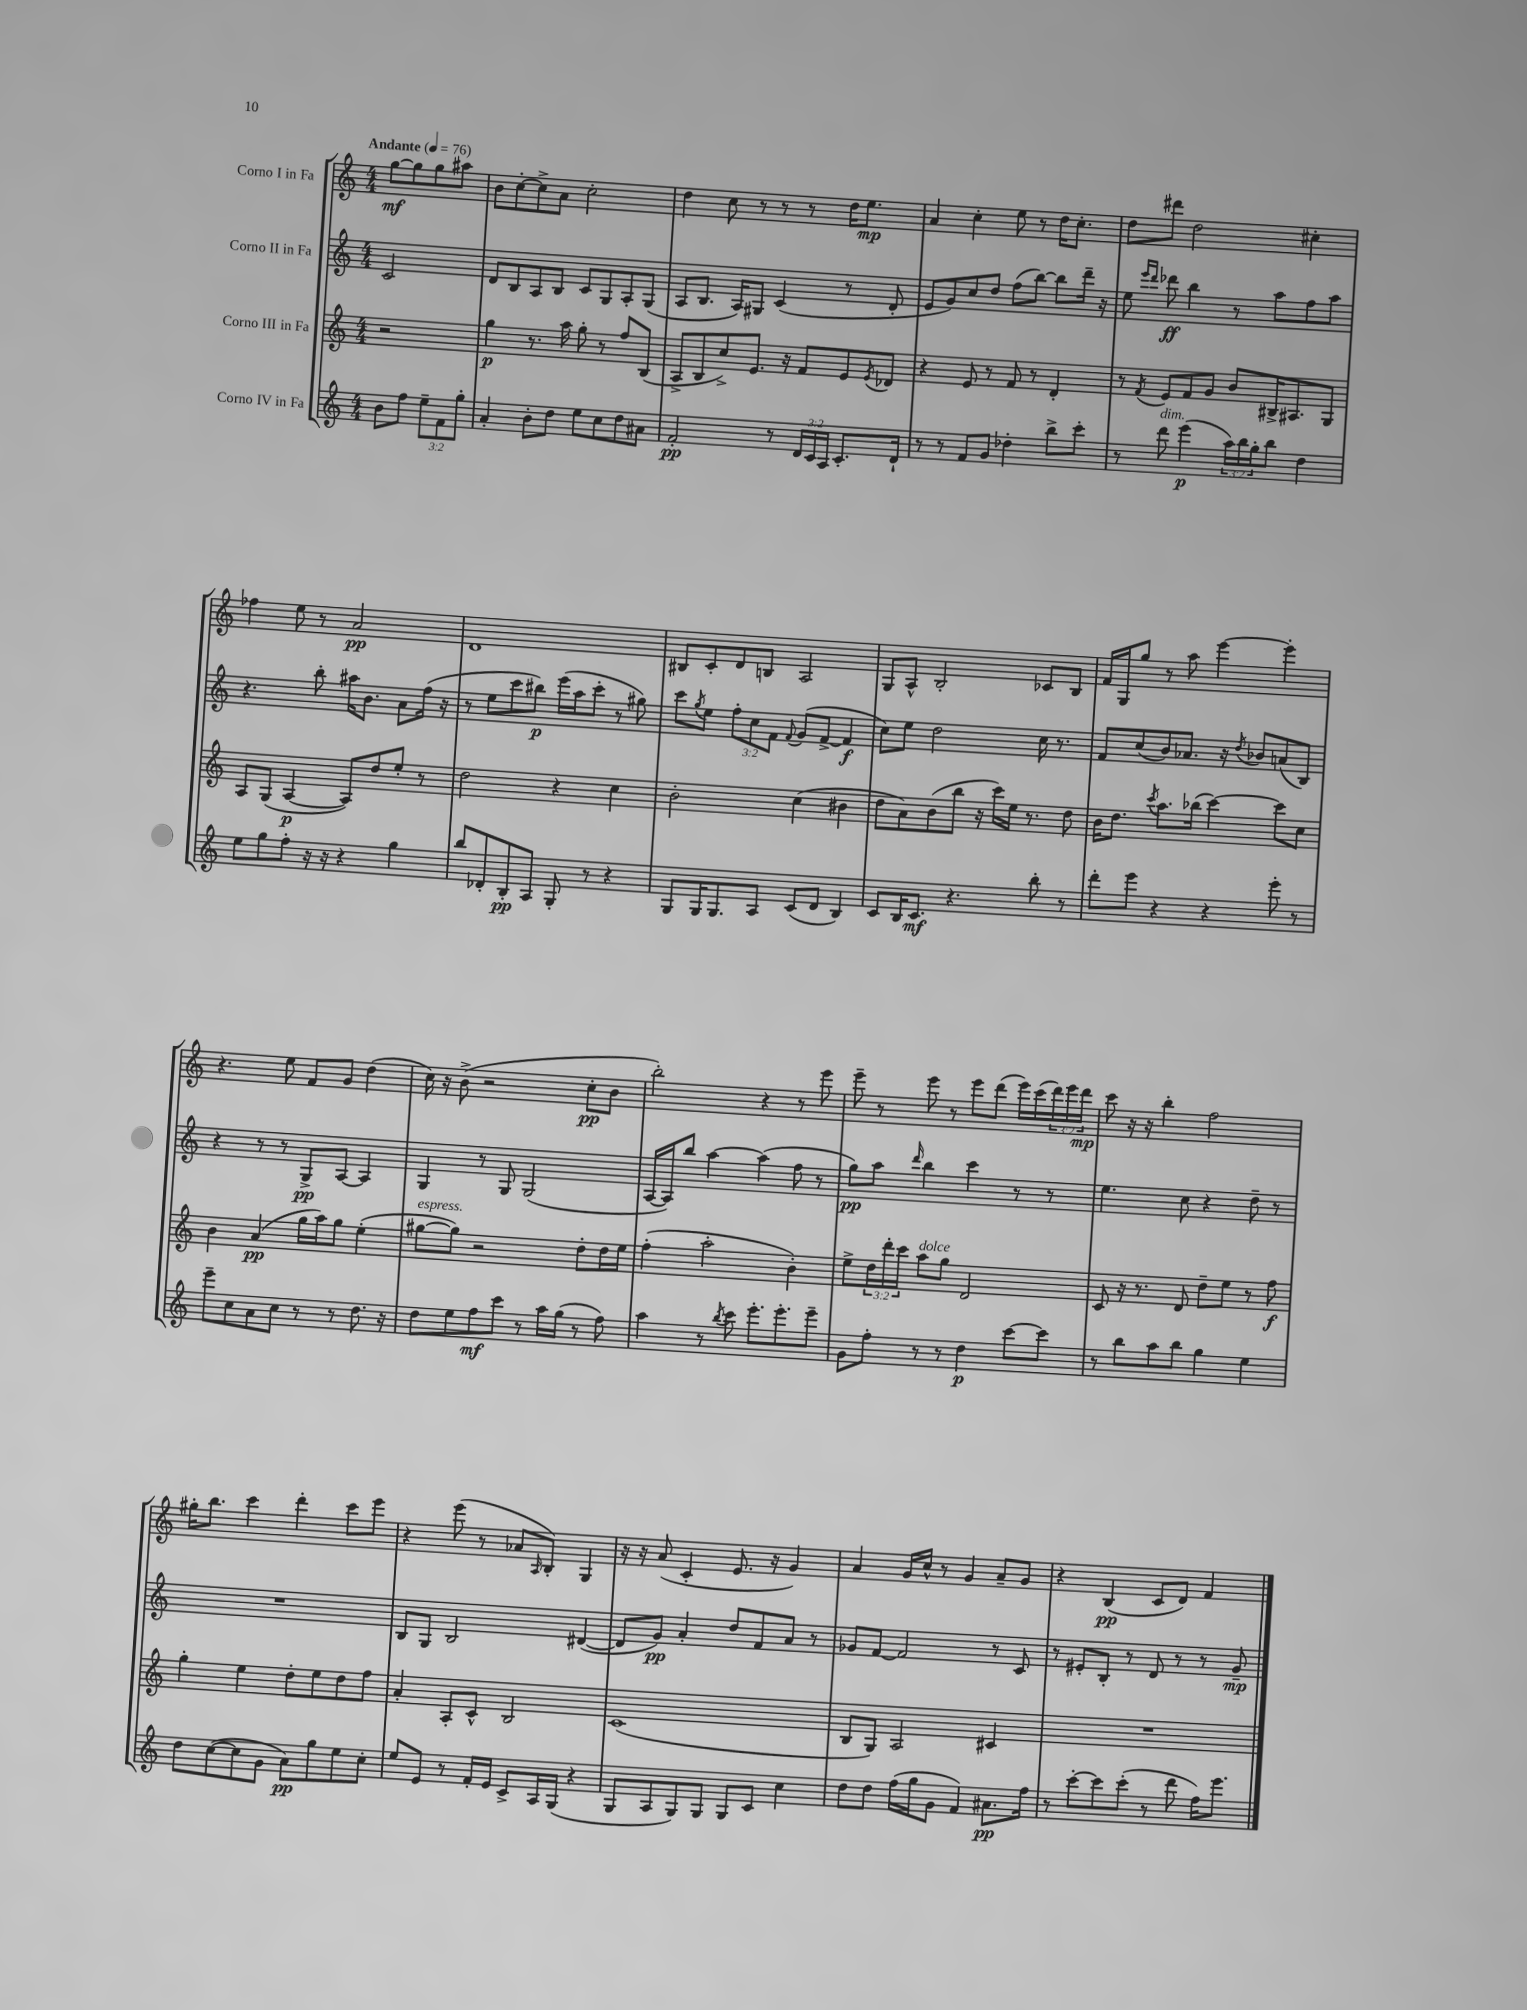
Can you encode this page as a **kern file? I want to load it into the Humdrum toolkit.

**kern	**dynam	**kern	**dynam	**kern	**dynam	**kern	**dynam
*part4	*part4	*part3	*part3	*part2	*part2	*part1	*part1
*staff4	*staff4	*staff3	*staff3	*staff2	*staff2	*staff1	*staff1
*I"Corno IV in Fa	*	*I"Corno III in Fa	*	*I"Corno II in Fa	*	*I"Corno I in Fa	*
*clefG2	*	*clefG2	*	*clefG2	*	*clefG2	*
*k[]	*	*k[]	*	*k[]	*	*k[]	*
*M4/4	*	*M4/4	*	*M4/4	*	*M4/4	*
*MM76	*	*MM76	*	*MM76	*	*MM76	*
=	=	=	=	=	=	=	=
!	!	!	!	!	!	!LO:TX:a:B:t=Andante	!
8b\L	.	2r	.	2c/	.	[8gg\L	mf
8ff\J	.	.	.	.	.	8gg\]	.
12ee~\L	.	.	.	.	.	8gg\	.
12f\	.	.	.	.	.	.	.
.	.	.	.	.	.	8aa#X\J	.
12gg'\J	.	.	.	.	.	.	.
=1	=1	=1	=1	=1	=1	=1	=1
4a'/	.	4gg\	p	8d/L	.	8b\L	.
.	.	.	.	8B/	.	[8cc'\	.
8b'\L	.	8.r	.	8A/	.	8cc^\]	.
8dd\J	.	.	.	8B/J	.	8a\J	.
.	.	16aa\	.	.	.	.	.
8ee\L	.	8gg'\	.	8c/L	.	2cc'\	.
8cc\	.	8r	.	8G/	.	.	.
8dd\	.	8ff/L	.	8A'/	.	.	.
8a#X\J	.	(8B/J	.	(8G/J	.	.	.
=2	=2	=2	=2	=2	=2	=2	=2
2f'/	pp	8A^/L	.	8A/L	.	4dd\	.
.	.	8B/	.	8.B/J	.	.	.
.	.	8cc^/)	.	.	.	8cc\	.
.	.	.	.	16A/KL)	.	.	.
.	.	8.e/J	.	8G#X/J	.	8r	.
8r	.	.	.	(4c/	.	8r	.
.	.	16r	.	.	.	.	.
24d/LL	.	8f/L	.	.	.	8r	.
24c/	.	.	.	.	.	.	.
24A/JJ	.	.	.	.	.	.	.
8.c'/L	.	8e/	.	8r	.	16dd\KL	.
.	.	.	.	.	.	8.ee\J	mp
.	.	8qe/	.	.	.	.	.
.	.	8d-X/J	.	8d'/	.	.	.
16d`/Jk	.	.	.	.	.	.	.
=3	=3	=3	=3	=3	=3	=3	=3
8r	.	4r	.	8e/L	.	4a/	.
8r	.	.	.	8g/)	.	.	.
8f/L	.	8e/	.	8cc/	.	4cc'\	.
8g/J	.	8r	.	8dd/J	.	.	.
4dd-X'\	.	8f/	.	(8ff\L	.	8ee\	.
.	.	8r	.	[8bb\J)	.	8r	.
8bb^\L	.	4d'/	.	8bb\L]	.	16dd\KL	.
.	.	.	.	.	.	8.cc'\J	.
8ccc'\J	.	.	.	16ddd~\Jk	.	.	.
.	.	.	.	16r	.	.	.
=4	=4	=4	=4	=4	=4	=4	=4
8r	.	8r	.	8ee\	.	8dd\L	.
.	.	.	.	16qqeee/LL	.	.	.
.	.	8qf/	.	16qqddd/JJ	.	.	.
!LO:TX:a:i:t=dim.	!	!	!	!	!	!	!
8ddd\	.	8e/L	.	8ddd-X\	ff	8ddd#X\J	.
(4eee\	p	8f/	.	4bb\	.	2dd\	.
.	.	8g/J	.	.	.	.	.
24aa\LL)	.	8b/L	.	8r	.	.	.
24bb\	.	.	.	.	.	.	.
24gg'\J	.	.	.	.	.	.	.
8bb\J	.	16B#X^/K	.	8aa\L	.	.	.
.	.	8.A#X/	.	.	.	.	.
4dd\	.	.	.	8ff\	.	4cc#X'\	.
.	.	8G/J	.	8aa\J	.	.	.
!!LO:LB:g=z
=5	=5	=5	=5	=5	=5	=5	=5
8ee\L	.	8A/L	.	4.r	.	4ff-X\	.
8gg\	.	(8G/J	.	.	.	.	.
8ff'\J	.	[4A/	p	.	.	8ee\	.
16r	.	.	.	8bb'\	.	8r	.
16r	.	.	.	.	.	.	.
4r	.	8A/L])	.	16aa#X\KL	.	2a/	pp
.	.	.	.	8.b\J	.	.	.
.	.	8dd/	.	.	.	.	.
4gg\	.	8ee'/J	.	8a\L	.	.	.
.	.	8r	.	(16ff\Jk	.	.	.
.	.	.	.	16r	.	.	.
=6	=6	=6	=6	=6	=6	=6	=6
8bb/L	.	2dd\	.	8r	.	1d	.
8d-X'/	.	.	.	8ee\L	.	.	.
8B'/	pp	.	.	8ccc\	.	.	.
8A/J	.	.	.	8bb#X\J)	p	.	.
8G'/	.	4r	.	(16eee\LL	.	.	.
.	.	.	.	16aa\J	.	.	.
8r	.	.	.	8ccc'\J	.	.	.
4r	.	4cc\	.	8r	.	.	.
.	.	.	.	8gg#X\)	.	.	.
=7	=7	=7	=7	=7	=7	=7	=7
8G/L	.	2b'\	.	8ccc\L	.	8B#X/L	.
.	.	.	.	8qgg/	.	.	.
16G/K	.	.	.	8ee\J	.	8c'/	.
8.G/	.	.	.	.	.	.	.
.	.	.	.	12ff'\L	.	8d/	.
.	.	.	.	12cc\	.	.	.
8A/J	.	.	.	.	.	8Bn/J	.
.	.	.	.	12f\J	.	.	.
.	.	.	.	8qqf/	.	.	.
(8c/L	.	(4cc\	.	(8g/L	.	2A/	.
8d/J	.	.	.	[8f^/J	.	.	.
4B/)	.	4b#X\	.	4f/]	f	.	.
=8	=8	=8	=8	=8	=8	=8	=8
8c/L	.	8dd\L	.	8cc\L)	.	8G/L	.
16B/K	.	8a\)	.	8ee\J	.	8A^^/J	.
8.c/J	mf	.	.	.	.	.	.
.	.	(8b\	.	2dd\	.	2B'/	.
4.r	.	8bb\J	.	.	.	.	.
.	.	16r	.	.	.	.	.
.	.	16ccc\LL)	.	.	.	.	.
.	.	16ee\JJ	.	.	.	.	.
.	.	8.r	.	.	.	.	.
8bb'\	.	.	.	16cc\	.	8c-X/L	.
.	.	.	.	8.r	.	.	.
8r	.	8dd\	.	.	.	8B/J	.
=9	=9	=9	=9	=9	=9	=9	=9
8ddd'\L	.	16b\KL	.	8f/L	.	16f/LL	.
.	.	8.dd\J	.	.	.	16G/J	.
8eee\J	.	.	.	(8cc/	.	8gg/J	.
.	.	8qccc/	.	.	.	.	.
4r	.	8.aa\L	.	8b/)	.	8r	.
.	.	.	.	8.a-X/J	.	8aa\	.
.	.	(16bb-X\Jk	.	.	.	.	.
4r	.	[4ccc\)	.	.	.	[4eee\	.
.	.	.	.	16r	.	.	.
.	.	.	.	8qdd/	.	.	.
.	.	.	.	8b-X/L	.	.	.
8eee'\	.	8ccc\L]	.	(8an/	.	4eee'\]	.
8r	.	8cc\J	.	8B/J)	.	.	.
!!LO:LB:g=z
=10	=10	=10	=10	=10	=10	=10	=10
8eee~\L	.	4b\	.	4r	.	4.r	.
8cc\	.	.	.	.	.	.	.
8a\	.	(4a/	pp	8r	.	.	.
8cc\J	.	.	.	8r	.	8ee\	.
8r	.	16gg\LL	.	8G^/L	pp	8f/L	.
.	.	16aa\J)	.	.	.	.	.
8r	.	8gg\J	.	[8A/J	.	8g/J	.
8.dd\	.	(4ee'\	.	4A/]	.	(4dd\	.
16r	.	.	.	.	.	.	.
=11	=11	=11	=11	=11	=11	=11	=11
!	!	!LO:TX:a:i:t=espress.	!	!	!	!	!
8dd\L	.	[8gg#X\L	.	4G/	.	16cc\)	.
.	.	.	.	.	.	16r	.
8ee\	.	8gg#\J])	.	.	.	(8b^\	.
8ff\	mf	2r	.	8r	.	2r	.
8ccc\J	.	.	.	8G/	.	.	.
8r	.	.	.	(2G/	.	.	.
16aa\LL	.	.	.	.	.	.	.
(16gg\JJ	.	.	.	.	.	.	.
8r	.	8dd'\L	.	.	.	8cc'\L	pp
8ff\)	.	16dd\L	.	.	.	8b\J	.
.	.	16ee\JJ	.	.	.	.	.
=12	=12	=12	=12	=12	=12	=12	=12
4aa\	.	(4ff'\	.	[16A/LL	.	2bb'\)	.
.	.	.	.	16A/J])	.	.	.
.	.	.	.	8bb/J	.	.	.
8r	.	2aa'\	.	[4aa\	.	.	.
8qbb/	.	.	.	.	.	.	.
8ccc\	.	.	.	.	.	.	.
8.eee'\L	.	.	.	(4aa\]	.	4r	.
8.eee'\	.	.	.	.	.	.	.
.	.	4b'\)	.	8ff\	.	8r	.
8eee~\J	.	.	.	8r	.	8eee\	.
=13	=13	=13	=13	=13	=13	=13	=13
8g\L	.	8ee^\L	.	8gg\L)	pp	8eee~\	.
8ff'\J	.	24dd\L	.	8aa\J	.	8r	.
.	.	24ddd'\	.	.	.	.	.
.	.	24ccc\JJ	.	.	.	.	.
.	.	.	.	16qqddd/	.	.	.
!	!	!LO:TX:a:i:t=dolce	!	!	!	!	!
8r	.	8aa\L	.	4bb\	.	8eee\	.
8r	.	8gg\J	.	.	.	8r	.
4dd\	p	2d/	.	4ccc\	.	8eee\L	.
.	.	.	.	.	.	(8ddd\J	.
[8ccc\L	.	.	.	8r	.	16eee\LL)	.
.	.	.	.	.	.	(16ccc\	.
8ccc\J]	.	.	.	8r	.	24ddd\)	.
.	.	.	.	.	.	24eee\	.
.	.	.	.	.	.	24ddd\JJ	mp
=14	=14	=14	=14	=14	=14	=14	=14
8r	.	8c/	.	4.ee\	.	8ccc\	.
8bb\L	.	16r	.	.	.	16r	.
.	.	8.r	.	.	.	16r	.
8aa\	.	.	.	.	.	4bb'\	.
8bb\J	.	8d/	.	8cc\	.	.	.
4gg\	.	8dd~\L	.	4r	.	2ff\	.
.	.	8ee\J	.	.	.	.	.
4ee\	.	8r	.	8dd~\	.	.	.
.	.	8ff\	f	8r	.	.	.
!!LO:LB:g=z
=15	=15	=15	=15	=15	=15	=15	=15
8dd\L	.	4gg'\	.	1r	.	16gg#X'\KL	.
.	.	.	.	.	.	8.bb\J	.
([8cc\	.	.	.	.	.	.	.
8cc\]	.	4ee\	.	.	.	4ccc\	.
8g\J	.	.	.	.	.	.	.
8a\L)	pp	8dd'\L	.	.	.	4ddd'\	.
8gg\	.	8ee\	.	.	.	.	.
8ee\	.	8dd\	.	.	.	8ccc\L	.
8cc'\J	.	8ff\J	.	.	.	8eee\J	.
=16	=16	=16	=16	=16	=16	=16	=16
8ee/L	.	4a'/	.	8B/L	.	4r	.
8e/J	.	.	.	8G/J	.	.	.
8r	.	8A'/L	.	2B/	.	(8eee\	.
16f'/LL	.	8c^^/J	.	.	.	8r	.
16e/JJ	.	.	.	.	.	.	.
8c^/L	.	2B/	.	.	.	8a-X/L	.
.	.	.	.	.	.	16qqA/	.
16A/L	.	.	.	.	.	8B'/J)	.
(16G/JJ	.	.	.	.	.	.	.
4r	.	.	.	([4d#X/	.	4G/	.
=17	=17	=17	=17	=17	=17	=17	=17
8G/L	.	(1c	.	8d#/L]	.	16r	.
.	.	.	.	.	.	16r	.
8A/	.	.	.	8g/J)	pp	(8a/	.
8G/)	.	.	.	4a'/	.	4c'/	.
8G/J	.	.	.	.	.	.	.
8G/L	.	.	.	8dd/L	.	8.e/	.
8c/J	.	.	.	8f/	.	.	.
.	.	.	.	.	.	16r	.
4cc\	.	.	.	8a/J	.	4g/)	.
.	.	.	.	8r	.	.	.
=18	=18	=18	=18	=18	=18	=18	=18
8dd\L	.	8B/L	.	8g-X/L	.	4a/	.
8dd\J	.	8G/J)	.	[8f/J	.	.	.
(16ff\LL	.	2A/	.	2f/]	.	16g/LL	.
16gg\J	.	.	.	.	.	16cc^^/JJ	.
8g\J	.	.	.	.	.	8r	.
4f/)	.	.	.	.	.	4g/	.
8.a#X\L	pp	4c#X/	.	8r	.	8a~/L	.
.	.	.	.	8c/	.	8g/J	.
16ff\Jk	.	.	.	.	.	.	.
=19	=19	=19	=19	=19	=19	=19	=19
8r	.	1r	.	8r	.	4r	.
[8ccc'\L	.	.	.	8e#X'/L	.	.	.
8ccc\]	.	.	.	8B'/J	.	(4B/	pp
(8ccc'\J	.	.	.	8r	.	.	.
8r	.	.	.	8d/	.	8c/L	.
8ddd\	.	.	.	8r	.	8d/J)	.
16ff\KL)	.	.	.	8r	.	4f/	.
8.eee\J	.	.	.	.	.	.	.
.	.	.	.	8g~/	mp	.	.
==	==	==	==	==	==	==	==
*-	*-	*-	*-	*-	*-	*-	*-
